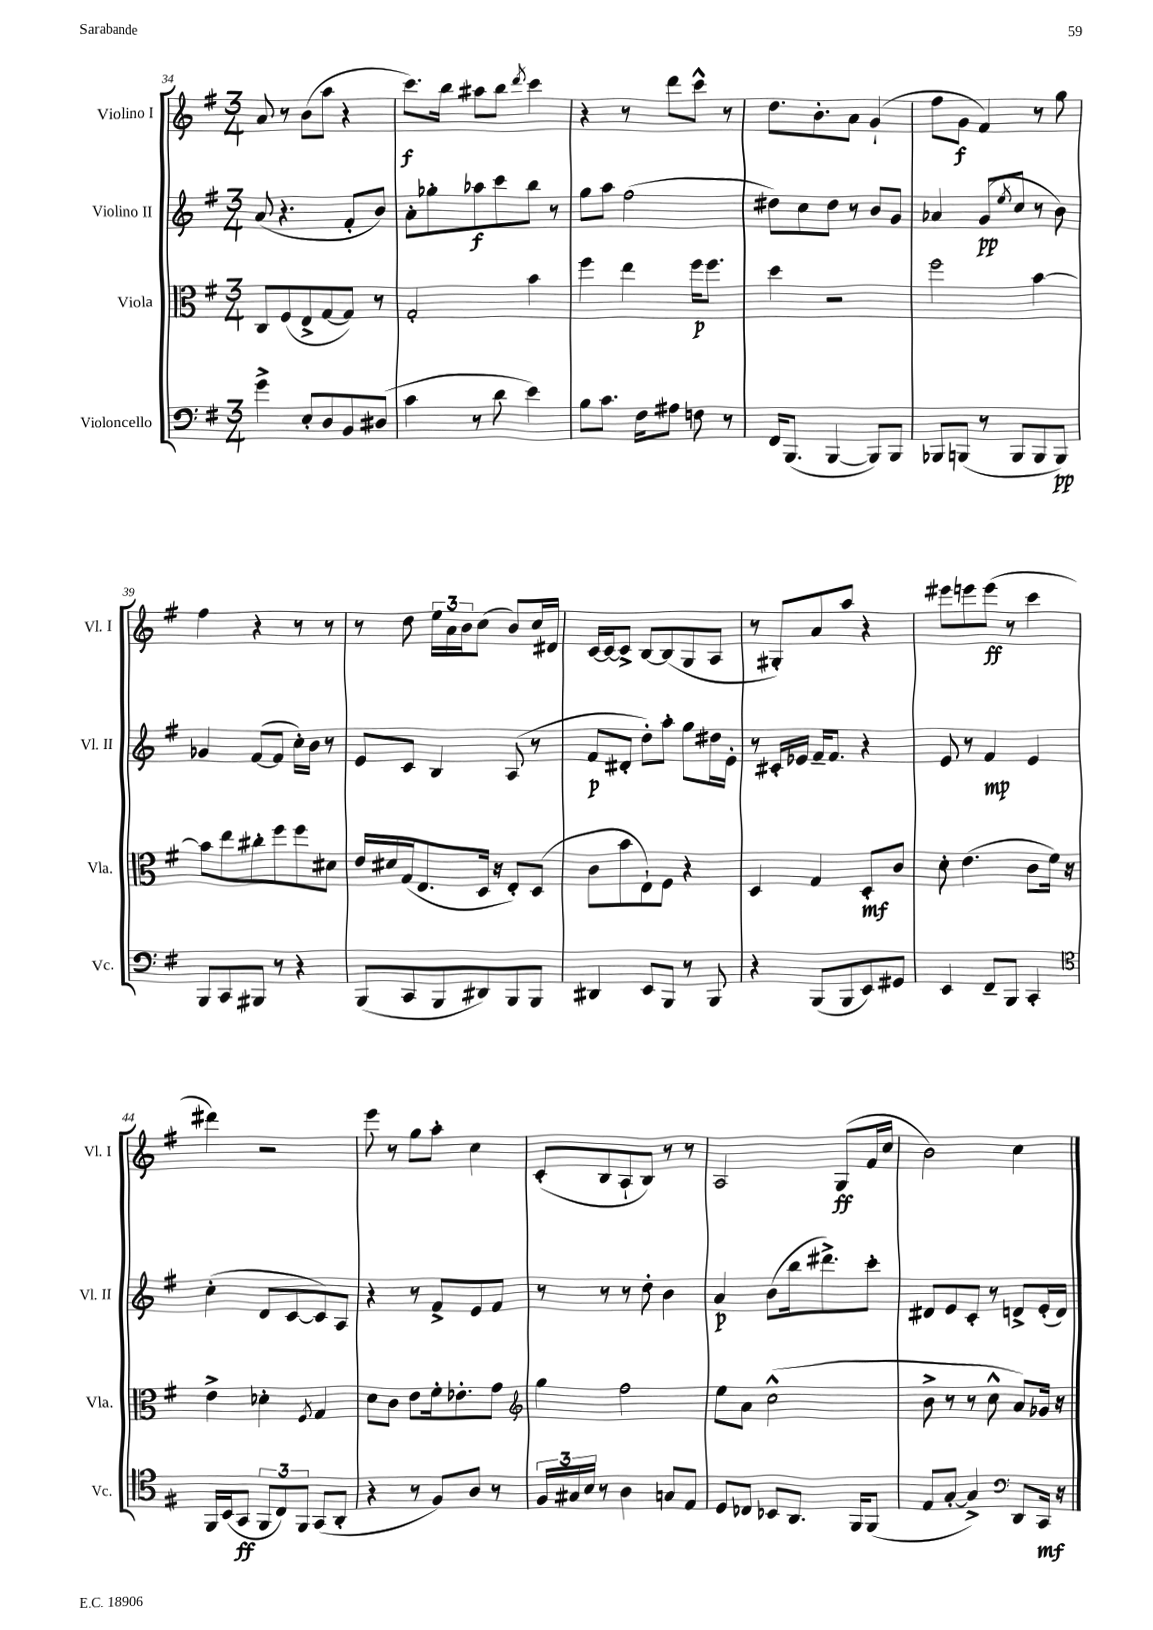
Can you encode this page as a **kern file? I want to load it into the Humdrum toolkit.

**kern	**dynam	**kern	**dynam	**kern	**dynam	**kern	**dynam
*part4	*part4	*part3	*part3	*part2	*part2	*part1	*part1
*staff4	*staff4	*staff3	*staff3	*staff2	*staff2	*staff1	*staff1
*I"Violoncello	*	*I"Viola	*	*I"Violino II	*	*I"Violino I	*
*I'Vc.	*	*I'Vla.	*	*I'Vl. II	*	*I'Vl. I	*
*clefF4	*	*clefC3	*	*clefG2	*	*clefG2	*
*k[f#]	*	*k[f#]	*	*k[f#]	*	*k[f#]	*
*M3/4	*	*M3/4	*	*M3/4	*	*M3/4	*
=34	=34	=34	=34	=34	=34	=34	=34
4g^\	.	8C/L	.	(8a/	.	8a/	.
.	.	(8F#/	.	4.r	.	8r	.
8E'/L	.	8E^/	.	.	.	(8b\L	.
8D/	.	[8G/	.	.	.	8aa\J	.
8BB/	.	8G/J])	.	8f#'/L	.	4r	.
(8D#X/J	.	8r	.	8b/J)	.	.	.
=35	=35	=35	=35	=35	=35	=35	=35
4c\	.	2G'/	.	8a'\L	.	8.ccc\L)	f
.	.	.	.	8gg-X'\	.	.	.
.	.	.	.	.	.	16bb\Jk	.
8r	.	.	.	8aa-X\	f	8aa#X\L	.
8d\	.	.	.	8ccc\	.	8bb\J	.
.	.	.	.	.	.	8qddd/	.
4e\)	.	4b\	.	8bb\J	.	4ccc\	.
.	.	.	.	8r	.	.	.
=36	=36	=36	=36	=36	=36	=36	=36
8B\L	.	4ff#\	.	8gg\L	.	4r	.
8.c\J	.	.	.	8aa\J	.	.	.
.	.	4ee\	.	(2ff#\	.	8r	.
16F#\KL	.	.	.	.	.	.	.
8A#X\J	.	.	.	.	.	8ddd\L	.
8Fn\	.	16ff#\KL	p	.	.	8ccc^^\J	.
.	.	8.ff#\J	.	.	.	.	.
8r	.	.	.	.	.	8r	.
=37	=37	=37	=37	=37	=37	=37	=37
16FF#/KL	.	4dd\	.	8dd#X\L)	.	8.dd\L	.
(8.BBB/J	.	.	.	.	.	.	.
.	.	.	.	8cc\	.	.	.
.	.	.	.	.	.	8.b'\	.
[4BBB/	.	2r	.	8dd#\J	.	.	.
.	.	.	.	8r	.	8a\J	.
8BBB/L])	.	.	.	8b/L	.	(4g`/	.
8BBB/J	.	.	.	8g/J	.	.	.
=38	=38	=38	=38	=38	=38	=38	=38
8BBB-X/L	.	2ff#\	.	4a-X/	.	8ff#\L	.
(8BBBn/J	.	.	.	.	.	8g\J	f
8r	.	.	.	(8g/L	pp	4f#/)	.
.	.	.	.	8qee/	.	.	.
8BBB/L	.	.	.	8cc/J	.	.	.
8BBB/	.	[4b\	.	8r	.	8r	.
8BBB/J)	pp	.	.	8b\)	.	8gg\	.
!!LO:LB:g=z
=39	=39	=39	=39	=39	=39	=39	=39
8BBB/L	.	8b\L]	.	4g-X/	.	4ff#\	.
8CC/	.	8ee\	.	.	.	.	.
8BBB#X/J	.	8cc#X'\	.	([8f#/L	.	4r	.
8r	.	8ff#\	.	8f#/J]	.	.	.
4r	.	8ff#\	.	16cc'\LL)	.	8r	.
.	.	.	.	16b\JJ	.	.	.
.	.	8d#X\J	.	8r	.	8r	.
=40	=40	=40	=40	=40	=40	=40	=40
(8BBB/L	.	16e/LL	.	8e/L	.	8r	.
.	.	16d#X/	.	.	.	.	.
8CC/	.	(16G/J	.	8c/J	.	8dd\	.
.	.	8.E/	.	.	.	.	.
8BBB/	.	.	.	4B/	.	24ee\LL	.
.	.	.	.	.	.	24a\	.
.	.	.	.	.	.	24b\J	.
8DD#X/)	.	16D/Jk	.	.	.	(8cc\J	.
.	.	16r	.	.	.	.	.
8BBB/	.	8E'/L)	.	(8A/	.	8b/L)	.
8BBB/J	.	(8D/J	.	8r	.	16cc/L	.
.	.	.	.	.	.	16d#X/JJ	.
=41	=41	=41	=41	=41	=41	=41	=41
4DD#X/	.	8c\L	.	8f#/L	p	[16c/LL	.
.	.	.	.	.	.	16c/J_	.
.	.	8b\	.	8d#X'/J	.	8c^/J]	.
8EE/L	.	8E`\)	.	8dd'\L)	.	[8B/L	.
8BBB/J	.	8F#\J	.	8aa'\J	.	(8B/]	.
8r	.	4r	.	8gg\L	.	8G/	.
8BBB/	.	.	.	16dd#X\L	.	8A/J	.
.	.	.	.	16e'\JJ	.	.	.
=42	=42	=42	=42	=42	=42	=42	=42
4r	.	4D/	.	8r	.	8r	.
.	.	.	.	16c#X'/LL	.	8G#X'/L)	.
.	.	.	.	16e-X/JJ	.	.	.
(8BBB/L	.	4G/	.	16f#~/KL	.	8a/	.
.	.	.	.	8.f#/J	.	.	.
8BBB/	.	.	.	.	.	8aa/J	.
8EE/)	.	8D'/L	mf	4r	.	4r	.
8GG#X/J	.	8c/J	.	.	.	.	.
=43	=43	=43	=43	=43	=43	=43	=43
4EE/	.	8d'\	.	8e/	.	8eee#X\L	.
.	.	(4.e\	.	8r	.	8eeen\	.
8FF#~/L	.	.	.	4f#/	mp	(8eee\J	ff
8BBB/J	.	.	.	.	.	8r	.
4CC'/	.	8c\L	.	4e/	.	4ccc\	.
.	.	16f#\Jk)	.	.	.	.	.
.	.	16r	.	.	.	.	.
!!LO:LB:g=z
=44	=44	=44	=44	=44	=44	=44	=44
*clefC4	*	*	*	*	*	*	*
16FF#/LL	.	4e^\	.	(4cc'\	.	4ddd#X\)	.
(16BB/J	.	.	.	.	.	.	.
8GG/J	ff	.	.	.	.	.	.
12FF#/L	.	4d-X'\	.	8d/L	.	2r	.
12C/)	.	.	.	.	.	.	.
.	.	.	.	[8c/	.	.	.
12FF#/J	.	.	.	.	.	.	.
.	.	8qF#/	.	.	.	.	.
(8GG/L	.	4G/	.	8c/])	.	.	.
8AA'/J	.	.	.	8A/J	.	.	.
=45	=45	=45	=45	=45	=45	=45	=45
4r	.	8d\L	.	4r	.	8eee\	.
.	.	8c\J	.	.	.	8r	.
8r	.	8e\L	.	8r	.	8gg\L	.
8F#/L)	.	16f#'\k	.	8f#^/L	.	8aa'\J	.
.	.	8.e-X'\	.	.	.	.	.
8A/J	.	.	.	8e/	.	4cc\	.
8r	.	8g\J	.	8f#/J	.	.	.
=46	=46	=46	=46	=46	=46	=46	=46
*	*	*clefG2	*	*	*	*	*
24F#/LL	.	4gg\	.	8r	.	(8c'/L	.
24G#X/	.	.	.	.	.	.	.
24B/JJ	.	.	.	.	.	.	.
8r	.	.	.	8r	.	8B/	.
4A\	.	2ff#\	.	8r	.	8A`/	.
.	.	.	.	8dd'\	.	8B/J)	.
8Gn/L	.	.	.	4b\	.	8r	.
8E/J	.	.	.	.	.	8r	.
=47	=47	=47	=47	=47	=47	=47	=47
8D/L	.	8ee\L	.	4a/	p	2A/	.
8C-X/J	.	8a\J	.	.	.	.	.
8BB-X/L	.	(2cc^^\	.	(8b\L	.	.	.
8.AA/J	.	.	.	16bb\k	.	.	.
.	.	.	.	8.ddd#X^\)	.	.	.
.	.	.	.	.	.	(8G/L	ff
16FF#/KL	.	.	.	.	.	.	.
(8FF#/J	.	.	.	8ccc'\J	.	16f#/L	.
.	.	.	.	.	.	16cc/JJ	.
=48	=48	=48	=48	=48	=48	=48	=48
8E/L	.	8b^\	.	8d#X/L	.	2b\)	.
[8G'/J	.	8r	.	8e/	.	.	.
4G^/])	.	8r	.	8c'/J	.	.	.
.	.	8cc^^\	.	8r	.	.	.
*clefF4	*	*	*	*	*	*	*
8DD/L	.	8a/L)	.	8dn^/L	.	4cc\	.
16CC/Jk	mf	16g-X/Jk	.	(16e'/L	.	.	.
16r	.	16r	.	16d/JJ)	.	.	.
==	==	==	==	==	==	==	==
*-	*-	*-	*-	*-	*-	*-	*-
